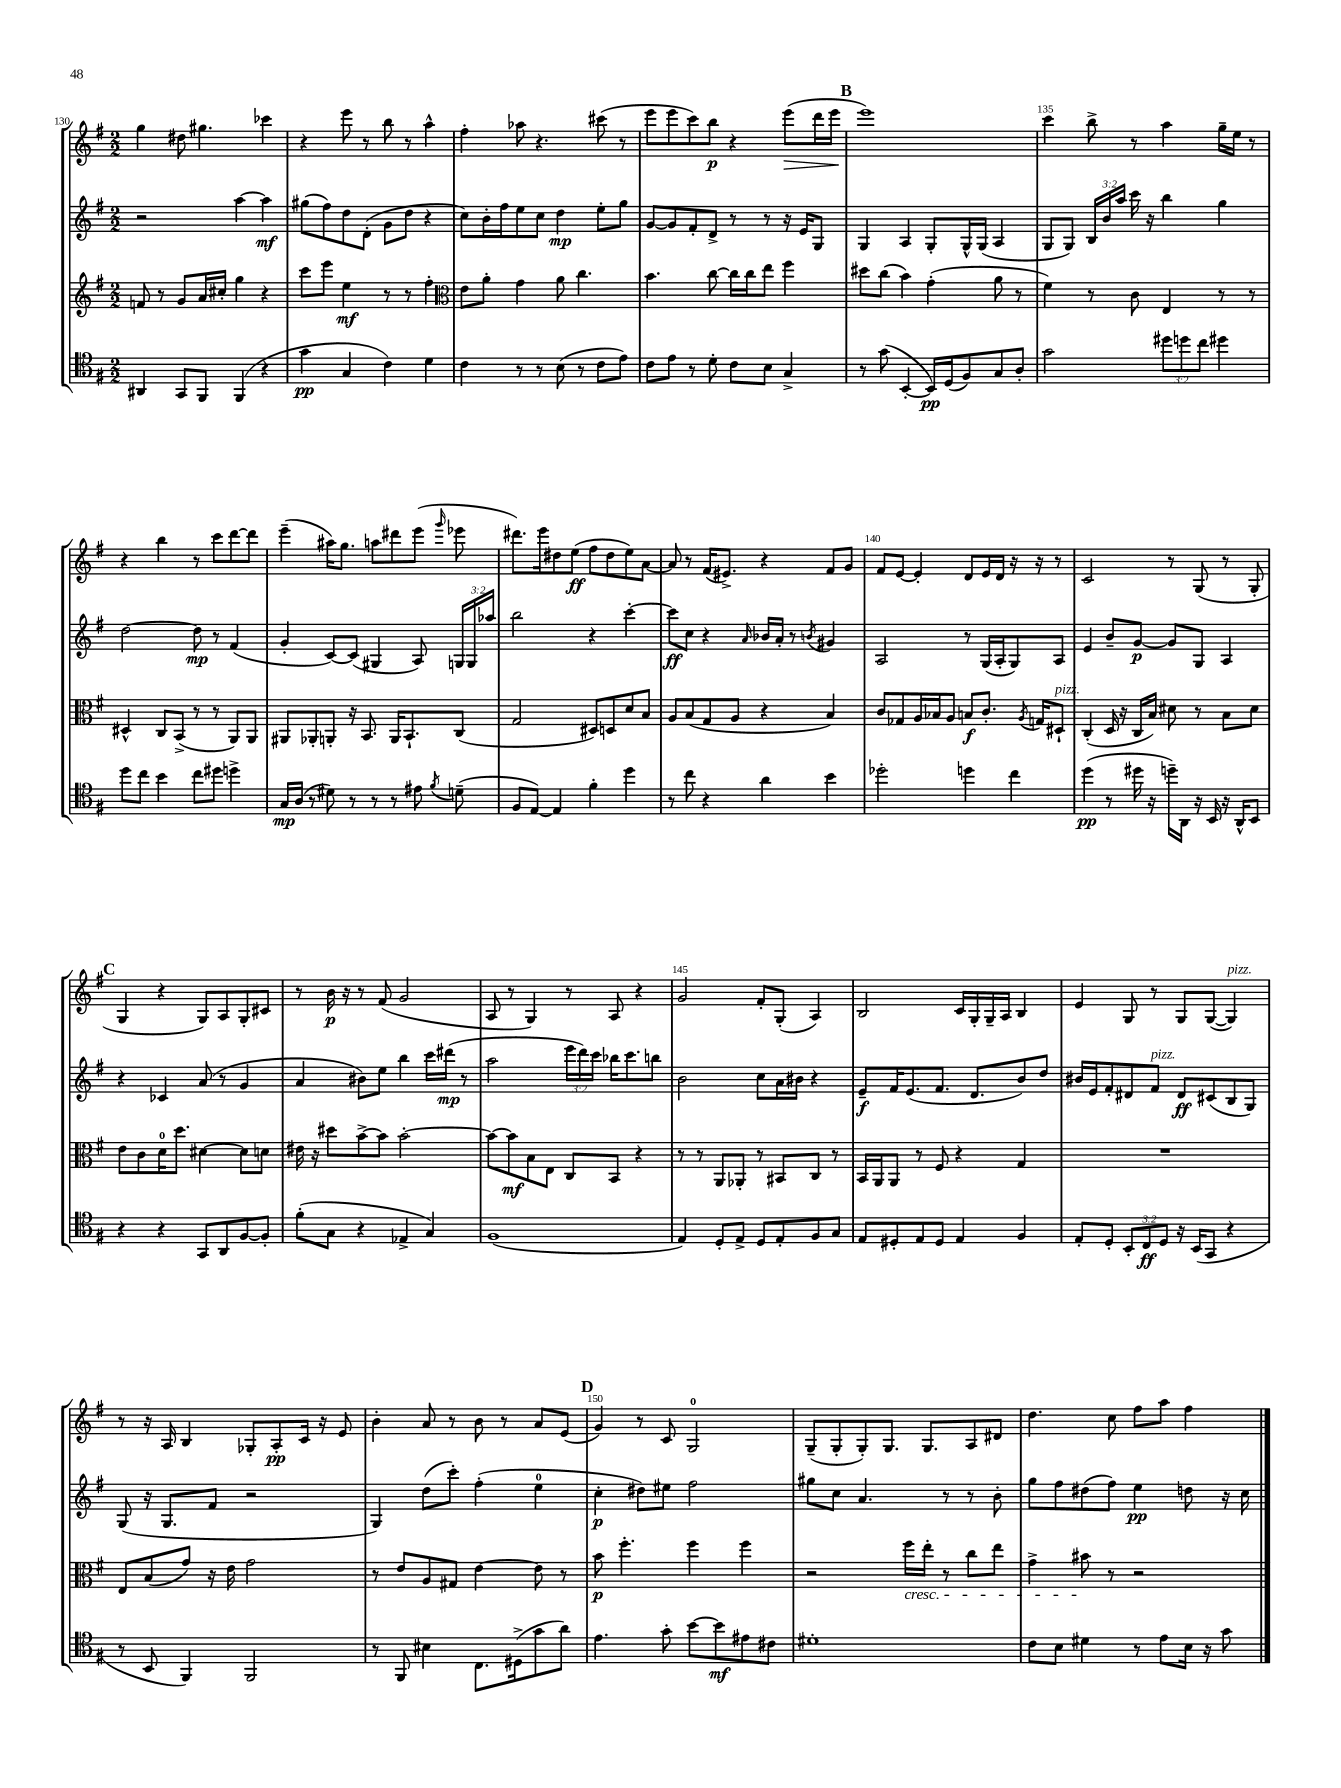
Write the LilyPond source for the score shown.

<<
\new StaffGroup <<
\new Staff = "s0" {
    \clef treble \key g \major \numericTimeSignature \time 2/2
    \autoBeamOff g''4 dis''8 gis''4. ces'''4 |
    r4 e'''8 r8 b''8 r8 a''4-^ |
    fis''4-. aes''8 r4. cis'''8( r8 |
    e'''8[ e'''8 c'''8) b''8]\p r4 e'''8[\>( d'''16 e'''16]\! |
    \mark \markup { \bold "B" } e'''1) |
    c'''4 b''8-> r8 a''4 g''16[-- e''16] r8 |
    r4 b''4 r8 c'''8[ d'''8~ d'''8] |
    e'''4--( ais''16[) g''8.] a''8[ dis'''8 e'''8]( \grace { g'''16 } ees'''8 |
    dis'''8.[) e'''16 dis''8 e''8]\ff( fis''8[ dis''8 e''8) a'8]~ |
    a'8 r8 fis'16[( eis'8.]->) r4 fis'8[ g'8] |
    fis'8[ e'8]~ e'4-. d'8[ e'16 d'16] r16 r16 r8 |
    c'2 r8 g8( r8 g8-. |
    \mark \markup { \bold "C" } g4 r4 g8[) a8 g8-. cis'8] |
    r8 b'16\p r16 r8 fis'8( g'2 |
    a8 r8 g4) r8 a8 r4 |
    g'2 fis'8[-. g8]-.( a4) |
    b2 c'16[ g16-. g16-- a16] b4 |
    e'4 g8 r8 g8[ g8]~( g4^\markup { \italic "pizz." }) |
    r8 r16 a16 b4 ges8[-. a8-.\pp c'16] r16 e'8 |
    b'4-. a'8 r8 b'8 r8 a'8[ e'8]( |
    \mark \markup { \bold "D" } g'4) r8 c'8 g2-0 |
    g8[--( g8-. g8-.) g8.] g8.[ a8 dis'8] |
    d''4. c''8 fis''8[ a''8] fis''4 \bar "|." |
}
\new Staff = "s1" {
    \clef treble \key g \major \numericTimeSignature \time 2/2 \override Staff.TupletNumber.text = #tuplet-number::calc-fraction-text
    \autoBeamOff r2 a''4~ a''4\mf |
    gis''8[( fis''8) d''8 d'8]-.( g'8[ d''8] r4 |
    c''8[) b'16-. fis''16 e''8 c''8] d''4\mp e''8[-. g''8] |
    g'8[~ g'8 fis'8-. d'8]-> r8 r8 r16 e'16[ g8] |
    \mark \markup { \bold "B" } g4 a4 g8[-. g16-^ g16]( a4 |
    g8[ g8]) \tuplet 3/2 { b16[ b'16 a''16] } c'''16 r16 b''4 g''4 |
    d''2~ d''8\mp r8 fis'4( |
    g'4-. c'8[~) c'8]( gis4 a8) \tuplet 3/2 { g16[ g16 aes''16] } |
    b''2 r4 c'''4~-. |
    c'''8[\ff c''8] r4 \grace { a'16 } bes'16[ a'16]-. r8 \acciaccatura { b'8 } gis'4 |
    a2 r8 g16[( a16-. g8) a8] |
    e'4 b'8[-- g'8]~\p g'8[ g8] a4 |
    \mark \markup { \bold "C" } r4 ces'4 a'8( r8 g'4 |
    a'4 bis'8[) e''8] b''4 c'''16[ dis'''16]\mp( r8 |
    a''2 \tuplet 3/2 { e'''16[ d'''16) c'''16] } bes''16[ c'''8. b''8] |
    b'2 c''8[ a'16 bis'16] r4 |
    e'8[--\f fis'16 e'8.( fis'8.] d'8.[ b'8) d''8] |
    bis'16[ e'16 fis'8-. dis'8 fis'8]^\markup { \italic "pizz." } dis'8[\ff cis'8( b8 g8]) |
    g8( r16 g8.[ fis'8] r2 |
    g4) d''8[( c'''8]-.) fis''4-.( e''4-0 |
    \mark \markup { \bold "D" } c''4-.\p dis''8[) eis''8] fis''2 |
    gis''8[ c''8] a'4. r8 r8 b'8-. |
    g''8[ fis''8 dis''8( fis''8]) e''4\pp d''8 r16 c''16 \bar "|." |
}
\new Staff = "s2" {
    \clef treble \key g \major \numericTimeSignature \time 2/2
    \autoBeamOff f'8 r8 g'8[ a'16 cis''16]-. g''4 r4 |
    c'''8[ e'''8] e''4\mf r8 r8 fis''4-. |
    \clef alto e'8[ a'8]-. g'4 a'8 c''4. |
    b'4. c''8~ c''16[ c''16 e''8] fis''4 |
    \mark \markup { \bold "B" } dis''8[ c''8]( b'4) g'4-.( a'8 r8 |
    fis'4) r8 c'8 e4 r8 r8 |
    dis4-^ c8[ b,8]->( r8 r8 a,8[) a,8] |
    ais,8[ aes,8-. a,8]-. r16 b,8. a,16[ b,8.-! c8]( |
    g2 dis8[) d8 d'8 b8] |
    a8[ b8( g8 a8] r4 b4) |
    c'8[ ges8 a16 bes16 a8] b8[\f c'8.]-. \acciaccatura { a8 } g16[ dis8]-!^\markup { \italic "pizz." } |
    c4-.( d16 r16 c16[ b16]) dis'8 r8 b8[ dis'8] |
    \mark \markup { \bold "C" } e'8[ c'8 d'16-0 d''8.] dis'4~ dis'8[ d'8] |
    eis'16 r16 dis''8[ b'8~-> b'8] b'2~-. |
    b'8[~ b'8\mf b8 e8] c8[ b,8] r4 |
    r8 r8 a,8[ aes,8]-. r8 bis,8[ c8] r8 |
    b,16[ a,16 a,8] r8 fis8 r4 g4 |
    R1 |
    e8[ b8( g'8]) r16 e'16 g'2 |
    r8 e'8[ a8 gis8] e'4~ e'8 r8 |
    \mark \markup { \bold "D" } b'8\p fis''4.-. fis''4 fis''4 |
    r2 fis''16[\cresc e''16]-. r8 c''8[ e''8] |
    g'4-> bis'8\! r8 r2 \bar "|." |
}
\new Staff = "s3" {
    \clef tenor \key g \major \numericTimeSignature \time 2/2 \override Staff.TupletNumber.text = #tuplet-number::calc-fraction-text
    \autoBeamOff ais,4 g,8[ fis,8] fis,4( r4 |
    g'4\pp g4 c'4) d'4 |
    c'4 r8 r8 b8( r8 c'8[ e'8]) |
    c'8[ e'8] r8 d'8-. c'8[ b8] g4-> |
    \mark \markup { \bold "B" } r8 g'8( b,4~-. b,16[\pp) d16( fis8) g8 a8]-. |
    g'2 \tuplet 3/2 { dis''8[ d''8 c''8] } dis''4 |
    d''8[ c''8] b'4 c''8[ dis''8] d''4-> |
    g16[\mp a16]( r8 dis'8) r8 r8 r8 eis'8 \acciaccatura { fis'8 } d'8--( |
    fis8[ e8]~) e4 fis'4-. d''4 |
    r8 c''8 r4 a'4 b'4 |
    des''2-. d''4 c''4 |
    d''4\pp( r8 dis''16 r16 d''16[--) a,16] r16 b,16 r16 a,16[-^ b,8] |
    \mark \markup { \bold "C" } r4 r4 g,8[ a,8 fis8~ fis8]-. |
    fis'8[-.( g8] r4 ees4-> g4) |
    fis1( |
    e4) d8[-. e8]-> d8[ e8-. fis8 g8] |
    e8[ dis8-. e8 dis8] e4 fis4 |
    e8[-. d8]-. \tuplet 3/2 { b,8[-. c8\ff d8] } r16 b,16[( g,8] r4 |
    r8 b,8 fis,4) fis,2 |
    r8 fis,8 bis4 c8.[ dis16->( g'8 a'8]) |
    \mark \markup { \bold "D" } e'4. g'8-. b'8[~ b'8\mf eis'8 cis'8] |
    dis'1-. |
    c'8[ b8] dis'4 r8 e'8[ b16] r16 g'8 \bar "|." |
}
>>
>>
\layout { \context { \Score currentBarNumber = #130 \override BarNumber.break-visibility = ##(#f #t #t) barNumberVisibility = #(every-nth-bar-number-visible 5) } }
